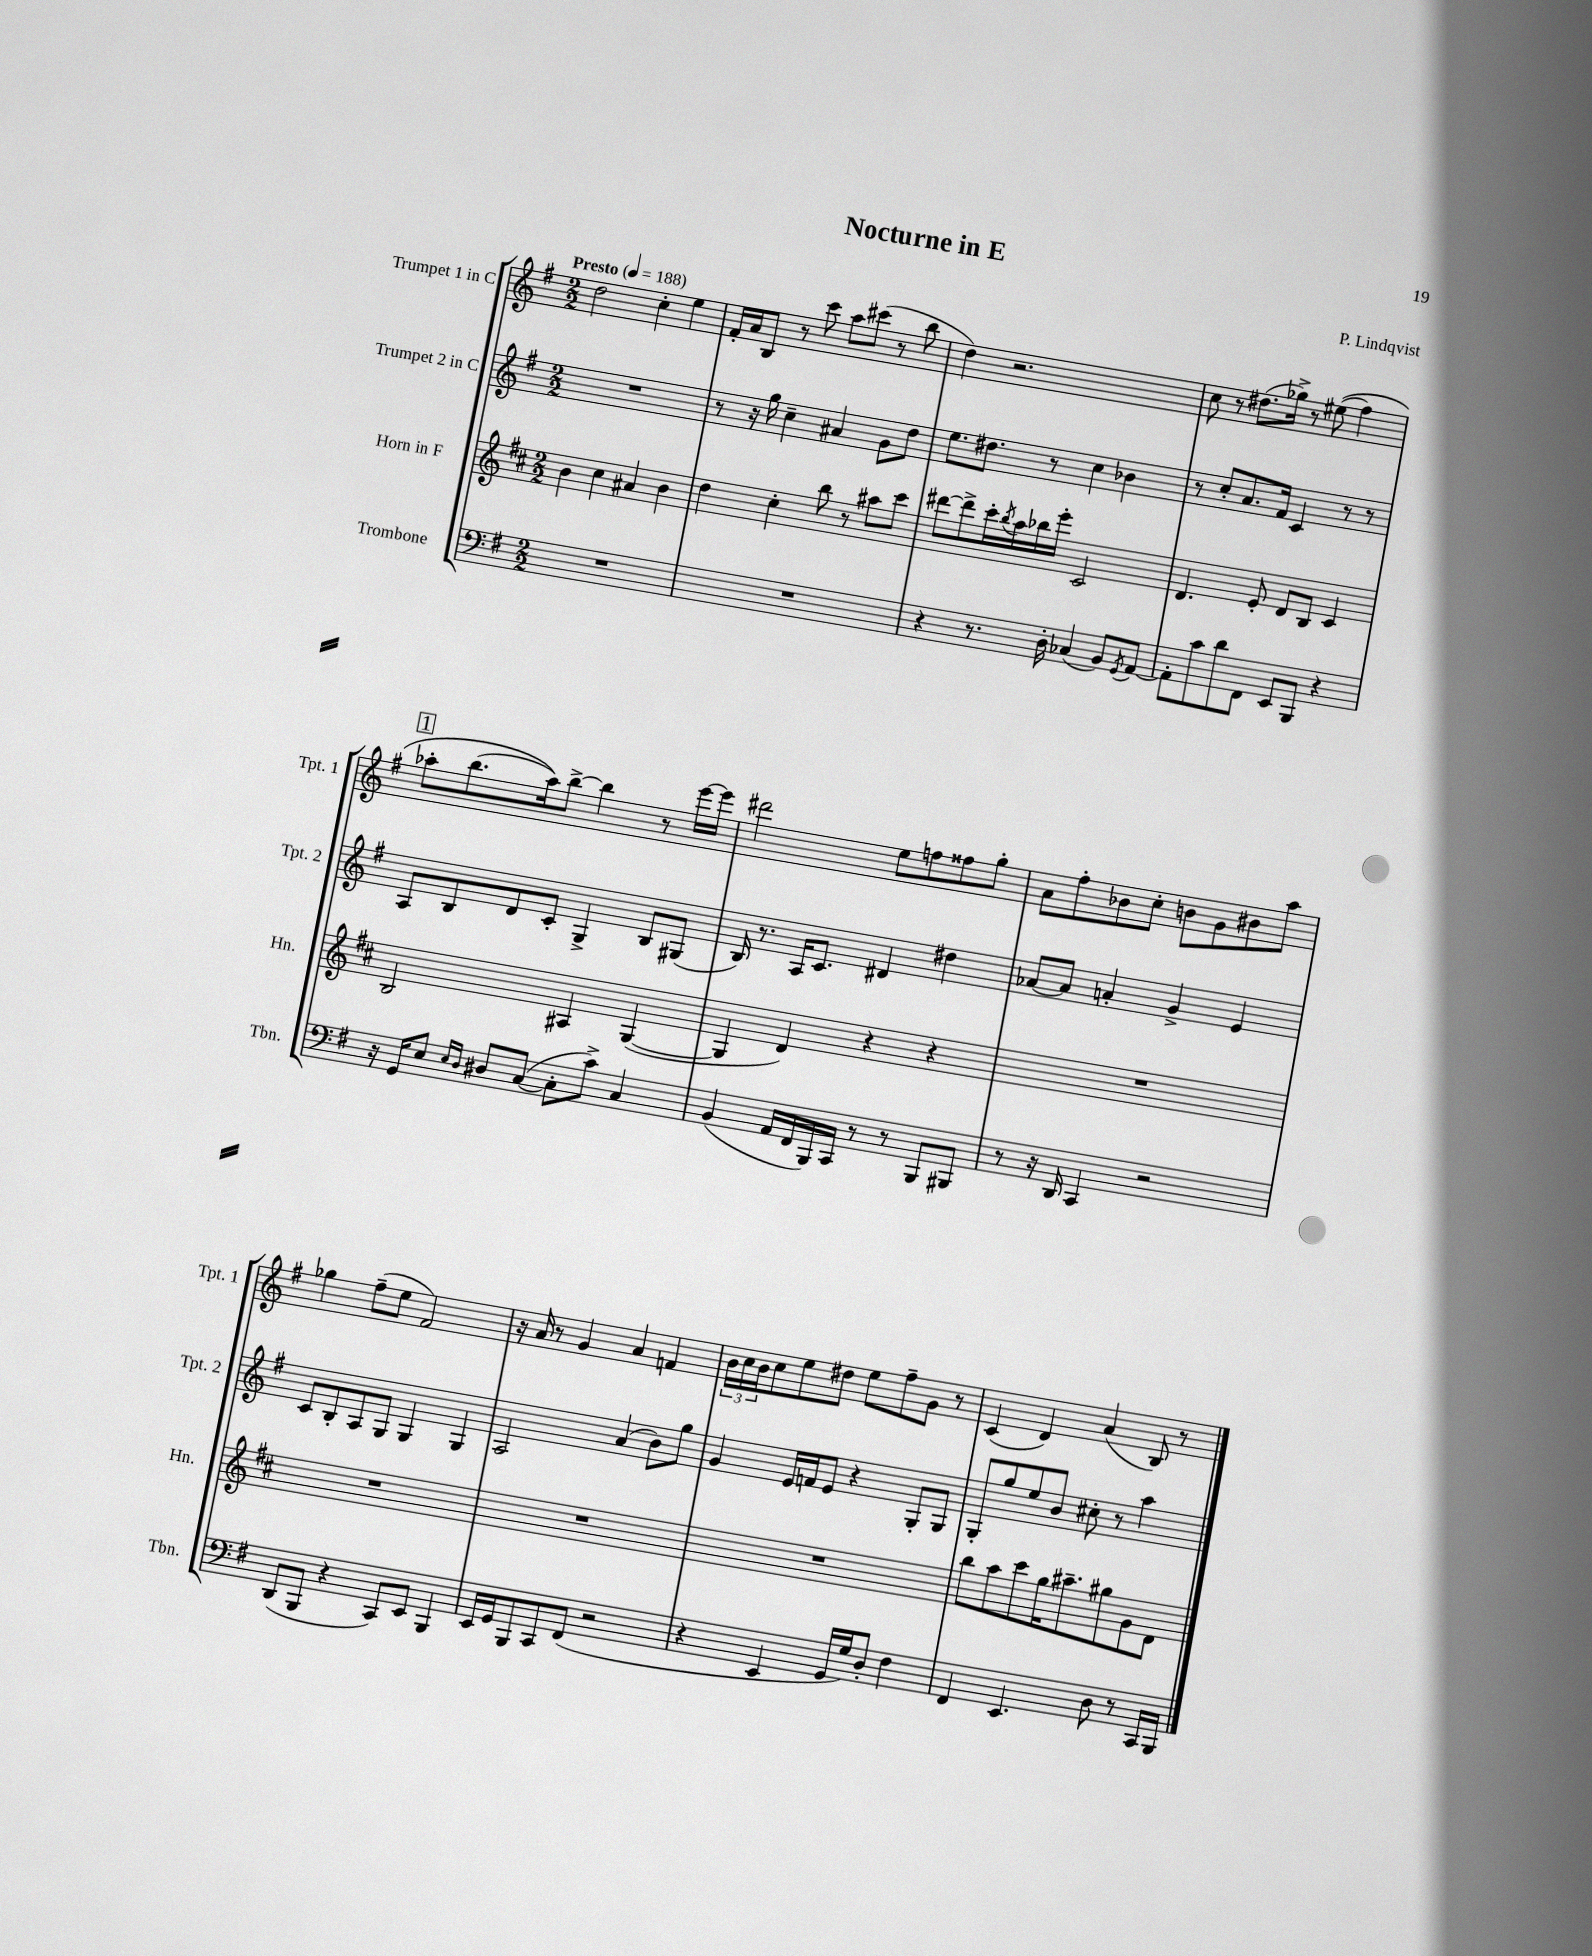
\header { title = "Nocturne in E" composer = "P. Lindqvist" }
<<
\new StaffGroup <<
\new Staff = "s0" \with { instrumentName = "Trumpet 1 in C" shortInstrumentName = "Tpt. 1" } {
    \clef treble \key g \major \numericTimeSignature \time 2/2 \tempo "Presto" 4 = 188
    d''2 c''4-. e''4 |
    fis'16-. a'16 b8 r8 c'''8 a''8 cis'''8( r8 b''8 |
    d''4) r2. |
    c''8 r8 dis''8.( ges''16->) r8 eis''8(\( fis''4) |
    \mark \markup { \box "1" } aes''8-. b''8.( aes''16)\) b''8~-> b''4 r8 e'''16~ e'''16 |
    dis'''2 e''8 f''8 fisis''8 g''8-. |
    a'8 fis''8-. bes'8 c''8-. b'8 g'8 bis'8 a''8 |
    ges''4 fis''8--( e''8 fis'2) |
    r16 a'16 r8 g'4 a'4 f'4 |
    \tuplet 3/2 { b'16 c''16 b'16 } c''8 e''8 dis''8 e''8 fis''8-- g'8 r8 |
    c'4( d'4) a'4( b8) r8 \bar "|." |
}
\new Staff = "s1" \with { instrumentName = "Trumpet 2 in C" shortInstrumentName = "Tpt. 2" } {
    \clef treble \key g \major \numericTimeSignature \time 2/2
    R1 |
    r8 r16 g''16 c''4-- ais'4 g'8 d''8 |
    e''8. dis''8. r8 c''4 bes'4 |
    r8 c''8-. a'8. fis'16 c'4 r8 r8 |
    \mark \markup { \box "1" } a8 b8 d'8 c'8-. g4-> b8 gis8( |
    b16) r8. a16 c'8. dis'4 dis''4 |
    aes'8~ aes'8 a'4-. g'4-> e'4 |
    c'8 b8-. a8 g8 g4 g4 |
    a2 a'4( b'8) g''8 |
    g'4 e'16 f'16 e'8 r4 g8-. g8 |
    g8-. g''8 e''8 b'8 cis''8-. r8 a''4 \bar "|." |
}
\new Staff = "s2" \with { instrumentName = "Horn in F" shortInstrumentName = "Hn." } {
    \clef treble \key d \major \numericTimeSignature \time 2/2
    b'4 cis''4 ais'4 b'4 |
    d''4 cis''4-. b''8 r8 ais''8 cis'''8 |
    dis'''8~ dis'''8-> cis'''16-. \acciaccatura { b''8 } a''16 bes''16 e'''16-. cis'2 |
    d'4. e'8-. d'8 b8 cis'4 |
    \mark \markup { \box "1" } b2 ais4 g4~( |
    g4 d'4) r4 r4 |
    R1 |
    R1 |
    R1 |
    R1 |
    b''8 a''8 cis'''8 g''16 ais''8.-- gis''8 g'8 d'8 \bar "|." |
}
\new Staff = "s3" \with { instrumentName = "Trombone" shortInstrumentName = "Tbn." } {
    \clef bass \key g \major \numericTimeSignature \time 2/2
    R1 |
    R1 |
    r4 r8. d16-. ces4( b,8) \acciaccatura { g,8 } a,8~ |
    a,8-. c'8 d'8 fis,8 e,8 b,,8 r4 |
    \mark \markup { \box "1" } r16 g,16 e8 \grace { e16 d16 } dis8 c8~( c8-. c'8->) c4 |
    b,4( a,16 fis,16 b,,16) c,16 r8 r8 b,,8 bis,,8 |
    r8 r16 d,16 c,4 r2 |
    d,8( b,,8 r4 c,8) e,8 b,,4 |
    e,16 g,16 b,,8 c,8 fis,8( r2 |
    r4 e,4 g,16 g16) d8-. fis4 |
    fis,4 e,4. d8 r8 c,16 b,,16 \bar "|." |
}
>>
>>
\layout { \context { \Score \remove "Bar_number_engraver" } }
